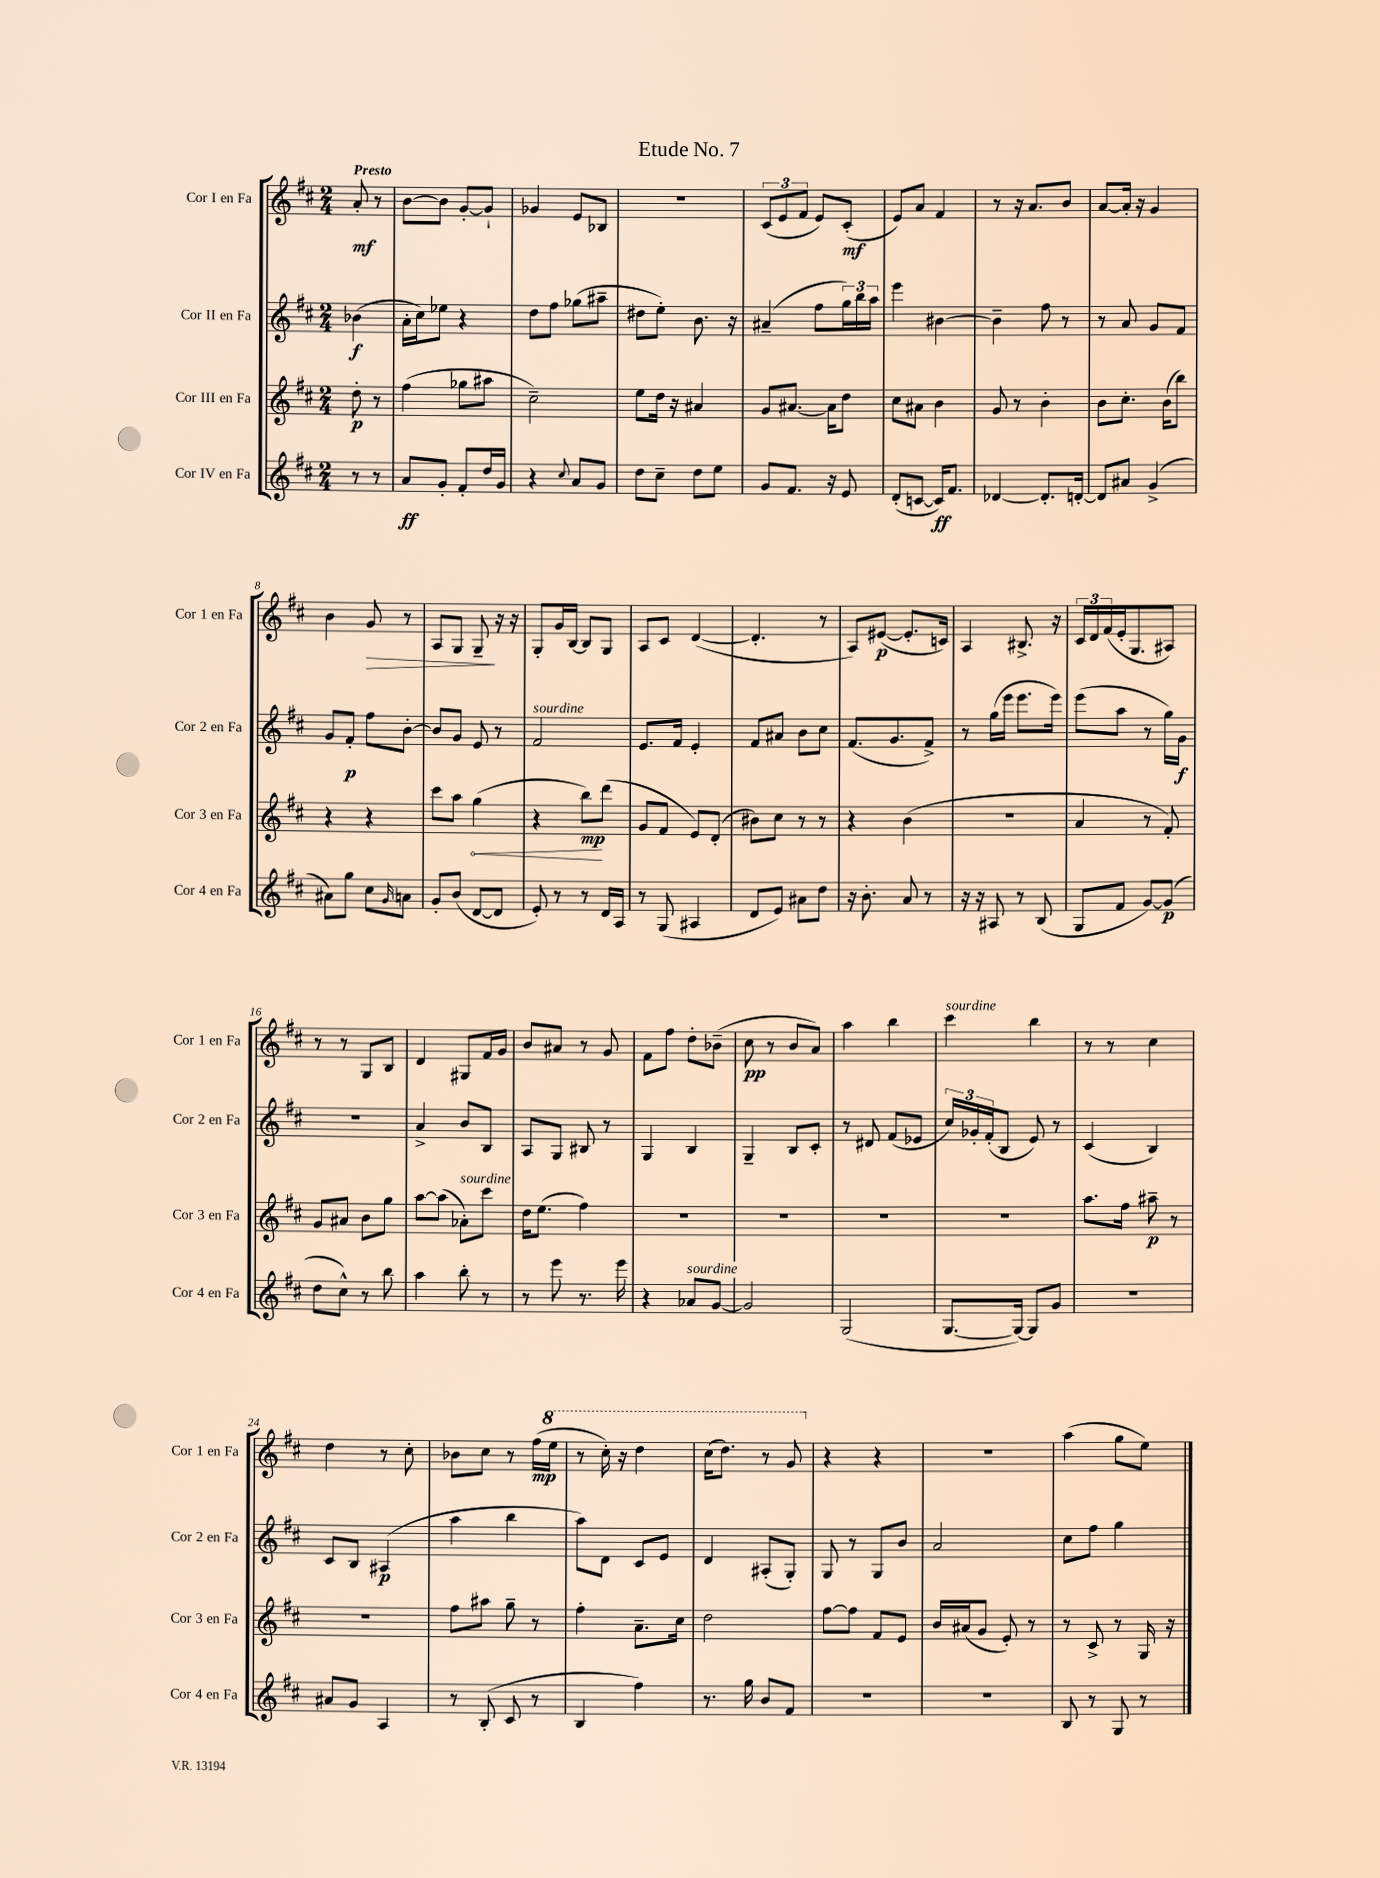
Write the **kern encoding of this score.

**kern	**dynam	**kern	**dynam	**kern	**dynam	**kern	**dynam
*part4	*part4	*part3	*part3	*part2	*part2	*part1	*part1
*staff4	*staff4	*staff3	*staff3	*staff2	*staff2	*staff1	*staff1
*I"Cor IV en Fa	*	*I"Cor III en Fa	*	*I"Cor II en Fa	*	*I"Cor I en Fa	*
*I'Cor 4 en Fa	*	*I'Cor 3 en Fa	*	*I'Cor 2 en Fa	*	*I'Cor 1 en Fa	*
*clefG2	*	*clefG2	*	*clefG2	*	*clefG2	*
*k[f#c#]	*	*k[f#c#]	*	*k[f#c#]	*	*k[f#c#]	*
*M2/4	*	*M2/4	*	*M2/4	*	*M2/4	*
=	=	=	=	=	=	=	=
!	!	!	!	!	!	!LO:TX:a:B:t=Presto	!
8r	.	8dd'\	p	(4b-X\	f	8a'/	mf
8r	.	8r	.	.	.	8r	.
=1	=1	=1	=1	=1	=1	=1	=1
8a/L	ff	(4ff#\	.	16a'\LL	.	[8b\L	.
.	.	.	.	16cc#\J)	.	.	.
8g'/J	.	.	.	8ee-X\J	.	8b\J]	.
8f#'/L	.	8gg-X\L	.	4r	.	[8g'/L	.
16dd/L	.	8aa#X\J	.	.	.	8g`/J]	.
16g/JJ	.	.	.	.	.	.	.
=2	=2	=2	=2	=2	=2	=2	=2
4r	.	2cc#~\)	.	8dd\L	.	4g-X/	.
.	.	.	.	8ff#\J	.	.	.
8qqcc#/	.	.	.	.	.	.	.
8a/L	.	.	.	(8gg-X\L	.	8e/L	.
8g/J	.	.	.	8aa#X~\J	.	8B-X/J	.
=3	=3	=3	=3	=3	=3	=3	=3
8dd\L	.	8ee\L	.	8dd#X\L	.	2r	.
8cc#~\J	.	16dd\Jk	.	8ee'\J)	.	.	.
.	.	16r	.	.	.	.	.
8dd\L	.	4a#X/	.	8.b\	.	.	.
8ee\J	.	.	.	.	.	.	.
.	.	.	.	16r	.	.	.
=4	=4	=4	=4	=4	=4	=4	=4
8g/L	.	8g/L	.	(4a#X~/	.	(12c#/L	.
.	.	.	.	.	.	12e/	.
8.f#/J	.	[8.a#X/J	.	.	.	.	.
.	.	.	.	.	.	12f#/J	.
.	.	.	.	8ff#\L	.	8e/L)	.
16r	.	16a#\KL]	.	.	.	.	.
8e/	.	8dd\J	.	24gg\L)	.	(8c#'/J	mf
.	.	.	.	24bb\	.	.	.
.	.	.	.	24aa\JJ	.	.	.
=5	=5	=5	=5	=5	=5	=5	=5
(8d'/L	.	8cc#\L	.	4eee\	.	8e/L)	.
[8cn/J	.	8a#X\J	.	.	.	8a/J	.
16c/KL])	ff	4b\	.	[4b#X\	.	4f#/	.
8.f#/J	.	.	.	.	.	.	.
=6	=6	=6	=6	=6	=6	=6	=6
[4d-X/	.	8g/	.	4b#~\]	.	8r	.
.	.	8r	.	.	.	16r	.
.	.	.	.	.	.	8.a/L	.
8.d-'/L]	.	4b'\	.	8ff#\	.	.	.
.	.	.	.	8r	.	8b/J	.
[16dn'/Jk	.	.	.	.	.	.	.
=7	=7	=7	=7	=7	=7	=7	=7
8d/L]	.	8b\L	.	8r	.	[8a/L	.
8a#X/J	.	8.cc#'\J	.	8a/	.	16a'/Jk]	.
.	.	.	.	.	.	16r	.
(4g^/	.	.	.	8g/L	.	4g/	.
.	.	(16b\KL	.	.	.	.	.
.	.	8bb\J)	.	8f#/J	.	.	.
!!LO:LB:g=z
=8	=8	=8	=8	=8	=8	=8	=8
8a#X\L)	.	4r	.	8g/L	.	4b\	.
8gg\J	.	.	.	8f#'/J	p	.	.
!	!	!	!	!	!	!	!LO:HP:b
8cc#\L	.	4r	.	8ff#\L	.	8g/	>
16qqg/	.	.	.	.	.	.	.
8an\J	.	.	.	[8b'\J	.	8r	.
=9	=9	=9	=9	=9	=9	=9	=9
8g'/L	.	8ccc#\L	.	8b/L]	.	8A/L	.
(8b/J	.	8aa\J	.	8g/J	.	8G/J	.
!	!	!	!LO:HP:b	!	!	!	!
[8d/L	.	(4gg\	<	8e/	.	8G~/	.
8d/J]	.	.	.	8r	.	16r	]
.	.	.	.	.	.	16r	.
=10	=10	=10	=10	=10	=10	=10	=10
!	!	!	!	!LO:TX:a:i:t=sourdine	!	!	!
8e'/)	.	4r	.	2f#/	.	8G'/L	.
8r	.	.	.	.	.	16g/L	.
.	.	.	.	.	.	[16B/JJ	.
8r	.	8bb\L)	mp	.	.	8B/L]	.
16d/LL	.	(8ddd\J	[	.	.	8G/J	.
16A/JJ	.	.	.	.	.	.	.
=11	=11	=11	=11	=11	=11	=11	=11
8r	.	8g/L	.	8.e/L	.	8A/L	.
(8G/	.	8f#/J	.	.	.	8c#/J	.
.	.	.	.	16f#/Jk	.	.	.
4A#X/	.	8e/L)	.	4e'/	.	([4d/	.
.	.	(8d'/J	.	.	.	.	.
=12	=12	=12	=12	=12	=12	=12	=12
8d/L	.	8b#X\L)	.	8f#/L	.	4.d'/]	.
8e/J)	.	8cc#\J	.	8a#X/J	.	.	.
8a#X\L	.	8r	.	8b\L	.	.	.
8dd\J	.	8r	.	8cc#\J	.	8r	.
=13	=13	=13	=13	=13	=13	=13	=13
16r	.	4r	.	(8.f#/L	.	8A/L)	.
8.b'\	.	.	.	.	.	.	.
.	.	.	.	.	.	([8e#X/J	p
.	.	.	.	8.g/	.	.	.
8a/	.	(4b\	.	.	.	8.e#'/L]	.
8r	.	.	.	8f#^/J)	.	.	.
.	.	.	.	.	.	16cn/Jk)	.
=14	=14	=14	=14	=14	=14	=14	=14
16r	.	2r	.	8r	.	4A/	.
16r	.	.	.	.	.	.	.
8A#X/	.	.	.	(16gg\LL	.	.	.
.	.	.	.	16eee\JJ	.	.	.
8r	.	.	.	8.eee\L	.	8.B#X^/	.
(8B/	.	.	.	.	.	.	.
.	.	.	.	16eee\Jk)	.	16r	.
=15	=15	=15	=15	=15	=15	=15	=15
8G/L	.	4a/	.	(8eee\L	.	24c#/LL	.
.	.	.	.	.	.	24d/	.
.	.	.	.	.	.	(24f#/	.
8f#/J	.	.	.	8aa\J	.	16e'/J	.
.	.	.	.	.	.	8.G/	.
[8g/L)	.	8r	.	8r	.	.	.
(8g/J]	p	8f#'/)	.	16gg\LL)	.	8A#X/J)	.
.	.	.	.	16g\JJ	f	.	.
!!LO:LB:g=z
=16	=16	=16	=16	=16	=16	=16	=16
8dd\L	.	8g/L	.	2r	.	8r	.
8cc#^^\J)	.	8a#X/J	.	.	.	8r	.
8r	.	8b\L	.	.	.	8G/L	.
8bb\	.	8gg\J	.	.	.	8B/J	.
=17	=17	=17	=17	=17	=17	=17	=17
4aa\	.	[8aa\L	.	4a^/	.	4d/	.
.	.	(8aa\J]	.	.	.	.	.
!	!	!LO:TX:a:i:t=sourdine	!	!	!	!	!
8bb'\	.	8a-X'\L)	.	8b/L	.	8G#X/L	.
8r	.	8ccc#\J	.	8B/J	.	16f#/L	.
.	.	.	.	.	.	16g/JJ	.
=18	=18	=18	=18	=18	=18	=18	=18
8r	.	16dd\KL	.	8A/L	.	8b/L	.
.	.	(8.ee\J	.	.	.	.	.
8eee\	.	.	.	8G/J	.	8a#X/J	.
8.r	.	4ff#\)	.	8B#X/	.	8r	.
.	.	.	.	8r	.	8g/	.
16eee\	.	.	.	.	.	.	.
=19	=19	=19	=19	=19	=19	=19	=19
4r	.	2r	.	4G/	.	8f#\L	.
.	.	.	.	.	.	8ff#\J	.
!LO:TX:a:i:t=sourdine	!	!	!	!	!	!	!
8a-X/L	.	.	.	4B/	.	8dd'\L	.
[8g/J	.	.	.	.	.	(8b-X~\J	.
=20	=20	=20	=20	=20	=20	=20	=20
2g/]	.	2r	.	4G~/	.	8cc#\	pp
.	.	.	.	.	.	8r	.
.	.	.	.	8B/L	.	8b/L	.
.	.	.	.	8c#'/J	.	8a/J)	.
=21	=21	=21	=21	=21	=21	=21	=21
(2G/	.	2r	.	8r	.	4aa\	.
.	.	.	.	8d#X/	.	.	.
.	.	.	.	(8f#/L	.	4bb\	.
.	.	.	.	8e-X/J	.	.	.
=22	=22	=22	=22	=22	=22	=22	=22
!	!	!	!	!	!	!LO:TX:a:i:t=sourdine	!
[8.G/L	.	2r	.	24cc#/LL)	.	4ccc#\	.
.	.	.	.	24g-X'/	.	.	.
.	.	.	.	(24f#'/J	.	.	.
.	.	.	.	8B/J	.	.	.
16G/Jk_)	.	.	.	.	.	.	.
8G/L]	.	.	.	8e/)	.	4bb\	.
8g/J	.	.	.	8r	.	.	.
=23	=23	=23	=23	=23	=23	=23	=23
2r	.	8.aa\L	.	(4c#/	.	8r	.
.	.	.	.	.	.	8r	.
.	.	16ff#\Jk	.	.	.	.	.
.	.	8aa#X~\	p	4B/)	.	4cc#\	.
.	.	8r	.	.	.	.	.
!!LO:LB:g=z
=24	=24	=24	=24	=24	=24	=24	=24
8a#X/L	.	2r	.	8c#/L	.	4dd\	.
8g/J	.	.	.	8B/J	.	.	.
4A/	.	.	.	(4A#X/	p	8r	.
.	.	.	.	.	.	8cc#'\	.
=25	=25	=25	=25	=25	=25	=25	=25
8r	.	8ff#\L	.	4aa\	.	8b-X\L	.
(8B'/	.	8aa#X\J	.	.	.	8cc#\J	.
8c#/	.	8gg~\	.	4bb\	.	8r	.
8r	.	8r	.	.	.	(16ff#\LL	mp
*	*	*	*	*	*	*8va	*
.	.	.	.	.	.	16eee\JJ	.
=26	=26	=26	=26	=26	=26	=26	=26
4B/	.	4ff#'\	.	8aa\L)	.	8r	.
.	.	.	.	8d\J	.	16ccc#'\)	.
.	.	.	.	.	.	16r	.
4ff#\)	.	8.a~\L	.	8c#/L	.	4ddd\	.
.	.	.	.	8e/J	.	.	.
.	.	16cc#\Jk	.	.	.	.	.
=27	=27	=27	=27	=27	=27	=27	=27
8.r	.	2dd\	.	4d/	.	(16ccc#\KL	.
.	.	.	.	.	.	8.ddd\J)	.
16gg\	.	.	.	.	.	.	.
8b/L	.	.	.	(8A#X'/L	.	8r	.
8f#/J	.	.	.	8G'/J)	.	8gg/	.
=28	=28	=28	=28	=28	=28	=28	=28
*	*	*	*	*	*	*X8va	*
2r	.	[8ff#\L	.	8G/	.	4r	.
.	.	8ff#\J]	.	8r	.	.	.
.	.	8f#/L	.	8G/L	.	4r	.
.	.	8e/J	.	8b/J	.	.	.
=29	=29	=29	=29	=29	=29	=29	=29
2r	.	16b/LL	.	2a/	.	2r	.
.	.	(16a#X/J	.	.	.	.	.
.	.	8g/J	.	.	.	.	.
.	.	8e'/)	.	.	.	.	.
.	.	8r	.	.	.	.	.
=30	=30	=30	=30	=30	=30	=30	=30
8B/	.	8r	.	8cc#\L	.	(4aa\	.
8r	.	8c#^/	.	8ff#\J	.	.	.
8G/	.	8r	.	4gg\	.	8gg\L	.
8r	.	16G/	.	.	.	8ee\J)	.
.	.	16r	.	.	.	.	.
==	==	==	==	==	==	==	==
*-	*-	*-	*-	*-	*-	*-	*-
